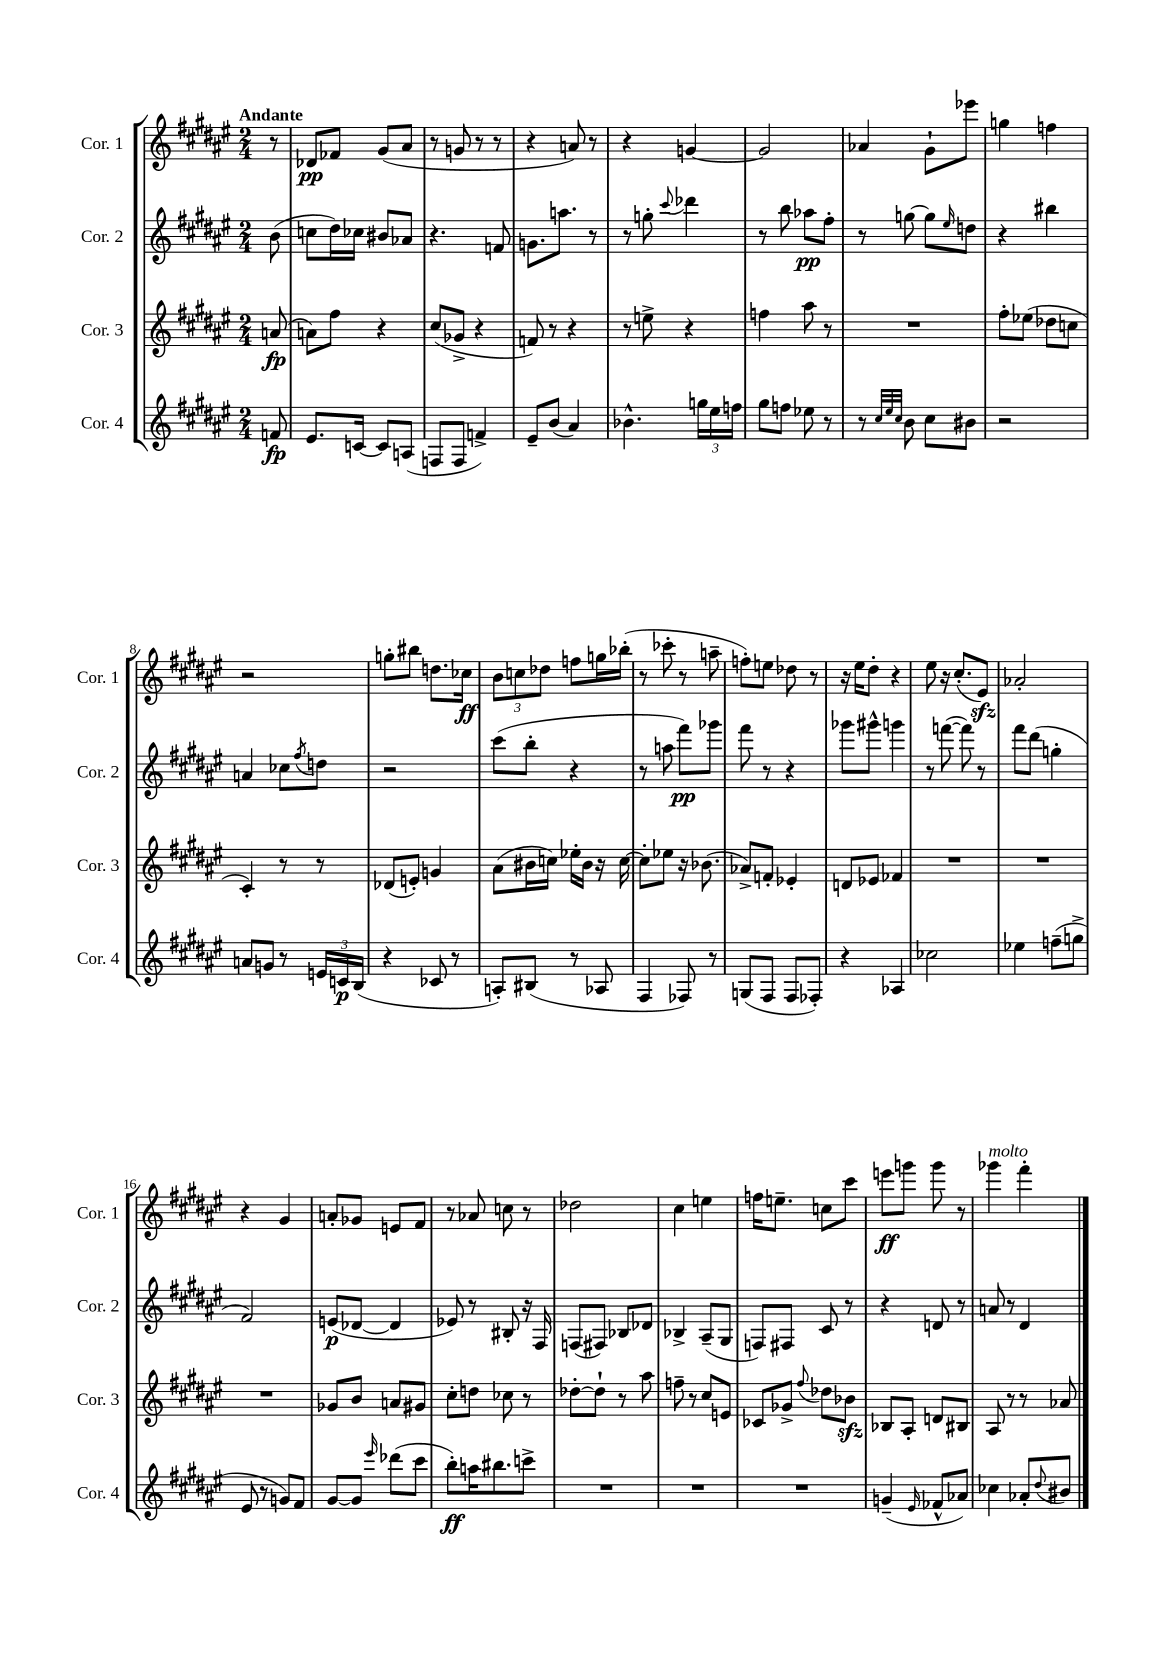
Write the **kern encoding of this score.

**kern	**kern	**kern	**kern
*staff4	*staff3	*staff2	*staff1
*clefG2	*clefG2	*clefG2	*clefG2
*k[f#c#g#d#a#e#]	*k[f#c#g#d#a#e#]	*k[f#c#g#d#a#e#]	*k[f#c#g#d#a#e#]
*M2/4	*M2/4	*M2/4	*M2/4
8f	(8a	(8b	8r
=	=	=	=
8.e#	8a)	8cc	8d-
.	8ff#	16dd#)	8f-
[16c	.	16cc-	.
8c]	4r	8b#	(8g#
(8A	.	8a-	8a#
=	=	=	=
8F	(8cc#	4.r	8r
8F	8g-^	.	8g
4f^)	4r	.	8r
.	.	8f	8r
=	=	=	=
8e#~	8f)	8.g	4r
(8b	8r	.	.
.	.	8.aa	.
4a#)	4r	.	8a)
.	.	8r	8r
=	=	=	=
4.b-^^	8r	8r	4r
.	8ee^	8gg'	.
.	.	8qqccc#	.
.	4r	4ddd-	[4g
24gg	.	.	.
24ee#	.	.	.
24ff	.	.	.
=	=	=	=
8gg#	4ff	8r	2g]
8ff	.	8bb	.
8ee-	8aa#	8aa-	.
8r	8r	8ff#'	.
=	=	=	=
8r	2r	8r	4a-
32qqcc#	.	.	.
32qqee#	.	.	.
32qqcc#	.	.	.
8b	.	[8gg	.
8cc#	.	8gg]	8g#`
.	.	16qqee#	.
8b#	.	8dd	8eee-
=	=	=	=
2r	8ff#'	4r	4gg
.	(8ee-	.	.
.	8dd-	4bb#	4ff
.	8cc	.	.
=	=	=	=
8a	4c#')	4a	2r
8g	.	.	.
8r	8r	8cc-	.
.	.	8qff#	.
24e	8r	8dd	.
24c	.	.	.
(24B	.	.	.
=	=	=	=
4r	(8d-	2r	8gg'
.	8e')	.	8bb#
8c-	4g	.	8.dd
8r	.	.	.
.	.	.	16cc-
=	=	=	=
8A')	(8a#	(8ccc#	12b
.	.	.	12cc
(8B#	16b#	8bb'	.
.	.	.	12dd-
.	16cc)	.	.
8r	16ee-'	4r	8ff
.	16b#	.	.
8A-	16r	.	16gg
.	[16cc	.	(16bb-'
=	=	=	=
4F#	8cc']	8r	8r
.	8ee-	8aa	8ccc-'
8F-)	16r	8fff#)	8r
.	(8.b-	.	.
8r	.	8ggg-	8aa~
=	=	=	=
(8G	8a-^)	8fff#	8ff')
8F#	8f'	8r	8ee
8F#	4e-'	4r	8dd-
8F-')	.	.	8r
=	=	=	=
4r	8d	8ggg-	16r
.	.	.	16ee#
.	8e-	8ggg#^^	8dd#'
4A-	4f-	4ggg	4r
=	=	=	=
2cc-	2r	8r	8ee#
.	.	([8fff	16r
.	.	.	(8.cc#'
.	.	8fff])	.
.	.	8r	8e#)
=	=	=	=
4ee-	2r	8fff#	2a-'
.	.	(8ddd#	.
(8ff~	.	4gg'	.
8gg^	.	.	.
=	=	=	=
8e#	2r	2f#)	4r
8r	.	.	.
8g)	.	.	4g#
8f#	.	.	.
=	=	=	=
[8g#	8g-	(8e	8a'
8g#]	8b	[8d-	8g-
16qqeee#	.	.	.
(8ddd-	8a	4d-]	8e
8ccc#	8g#	.	8f#
=	=	=	=
8bb')	8cc#'	8e-)	8r
16aa	8dd	8r	8a-
8.bb#	.	.	.
.	8cc-	8B#'	8cc
8ccc^	8r	16r	8r
.	.	16F#	.
=	=	=	=
2r	[8dd-'	(8F	2dd-
.	8dd-`]	8F#)	.
.	8r	8B-	.
.	8aa#	8d-	.
=	=	=	=
2r	8ff~	4B-^	4cc#
.	8r	.	.
.	8cc#	(8A#~	4ee
.	8e	8G#	.
=	=	=	=
2r	8c-	8F)	16ff
.	.	.	8.ee~
.	8g-^	8F#	.
.	8qqff#	.	.
.	8dd-	8c#	8cc
.	8b-	8r	8ccc#
=	=	=	=
(4g~	8B-	4r	8eee
.	8A#'	.	8ggg
16qqe#	.	.	.
8f-^^	8d	8d	8ggg
8a-)	8B#	8r	8r
=	=	=	=
4cc-	8A#	8a	4ggg-
.	8r	8r	.
8a-'	8r	4d#	4fff#'
8qqdd#	.	.	.
8b#	8a-	.	.
==	==	==	==
*-	*-	*-	*-
